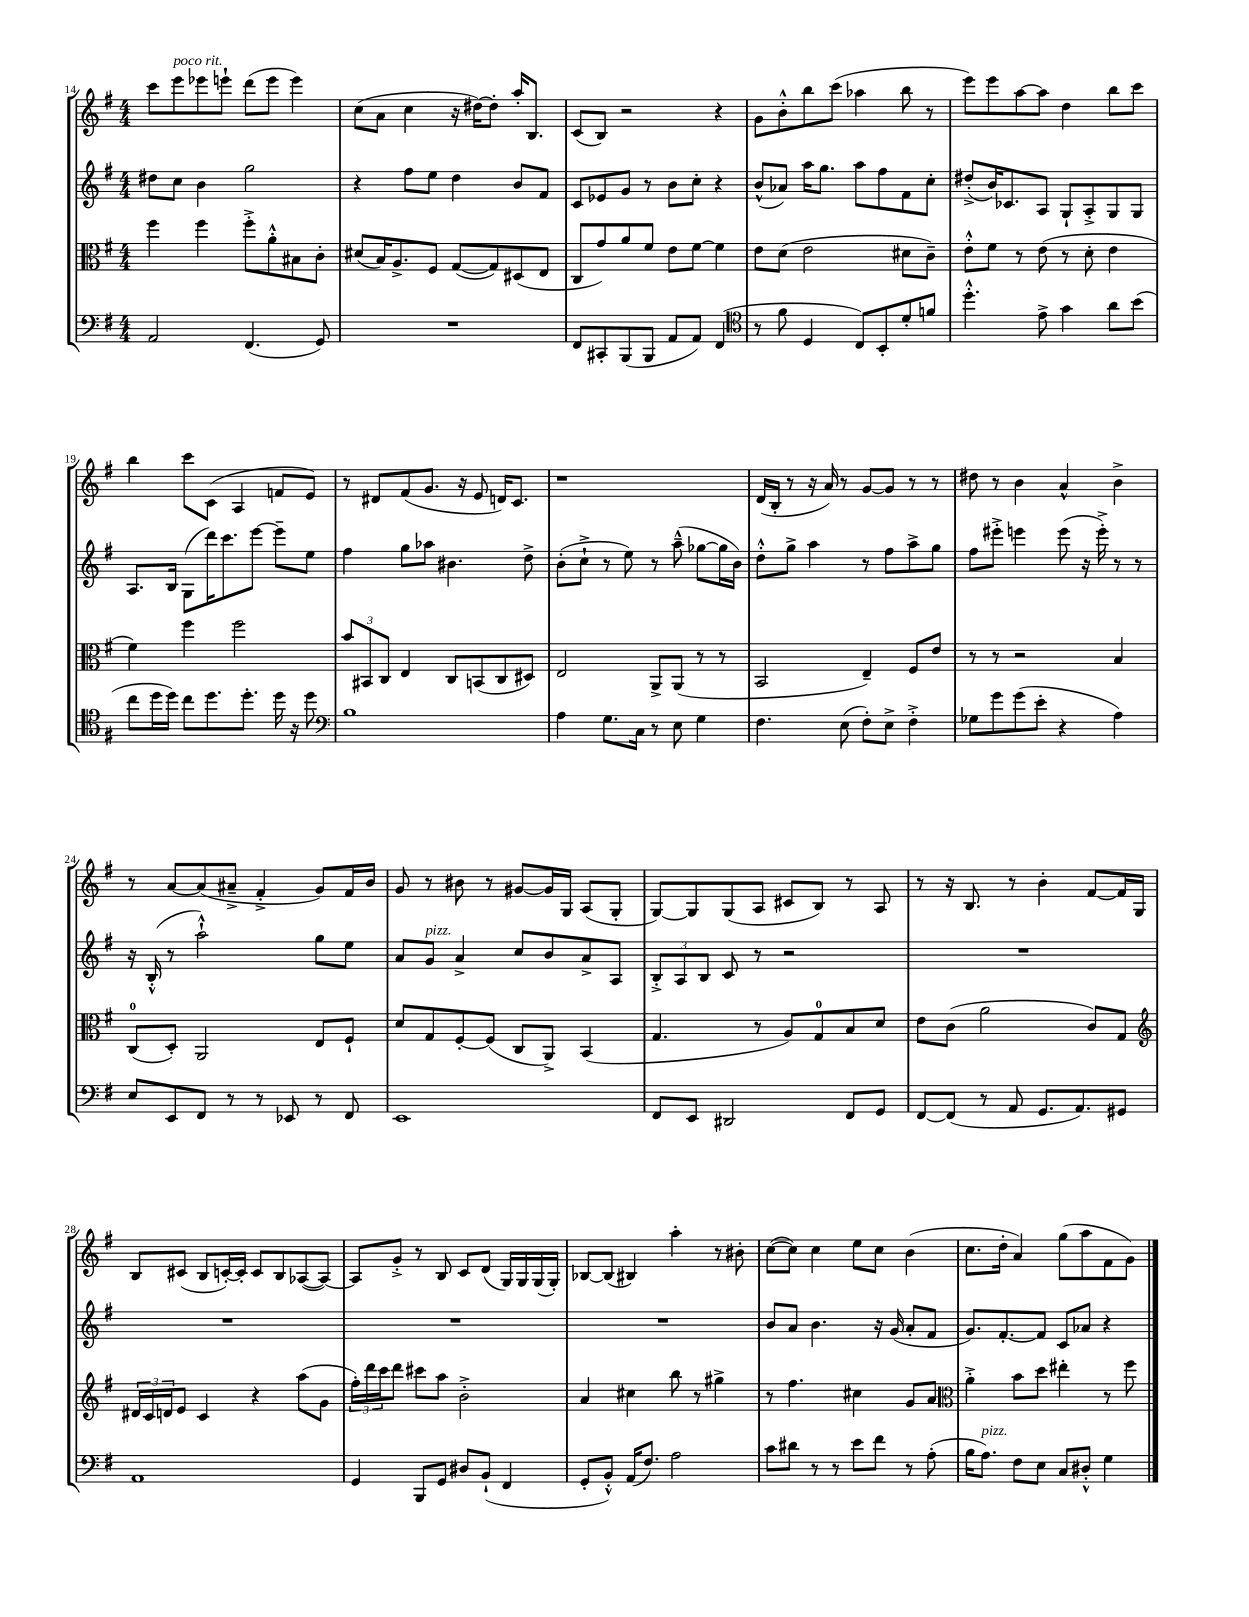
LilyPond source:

<<
\new StaffGroup <<
\new Staff = "s0" {
    \clef treble \key g \major \numericTimeSignature \time 4/4
    c'''8 e'''8^\markup { \italic "poco rit." } ees'''8 e'''8-! d'''8( e'''8 e'''4) |
    c''8( a'8 c''4 r16 dis''16~) dis''8-. a''16-. b8. |
    c'8( b8) r2 r4 |
    g'8 b'8-.-^ b''8 c'''8( aes''4 b''8 r8 |
    e'''8) e'''8 a''8~ a''8 d''4 b''8 c'''8 |
    b''4 c'''8 c'8( a4 f'8 e'8) |
    r8 dis'8 fis'8( g'8. r16 e'8 d'16) c'8. |
    r1 |
    d'16( b16-. r8 r16 a'16) r8 g'8~ g'8 r8 r8 |
    dis''8 r8 b'4 a'4-^ b'4-> |
    r8 a'8~ a'8( ais'8---> fis'4-.-> g'8) fis'16 b'16 |
    g'8 r8 bis'8 r8 gis'8~ gis'16 g16 a8( g8-. |
    g8~) g8 g8( a8 cis'8 b8) r8 a8 |
    r8 r16 b8. r8 b'4-. fis'8~ fis'16 g16 |
    b8 cis'8( b8 c'16~-.) c'16-. c'8 b8 aes8~( aes8~) |
    aes8 g'8-.-> r8 b8 c'8 d'8( g16) g16 g16( g16-.) |
    bes8~ bes8( bis4) a''4-. r8 bis'8-. |
    c''8~( c''8) c''4 e''8 c''8 b'4( |
    c''8. d''16-. a'4) g''8( a''8 fis'8 g'8) \bar "|." |
}
\new Staff = "s1" {
    \clef treble \key g \major \numericTimeSignature \time 4/4
    dis''8 c''8 b'4 g''2 |
    r4 fis''8 e''8 d''4 b'8 fis'8 |
    c'8 ees'8 g'8 r8 b'8 c''8-. r4 |
    b'8-^( aes'8) a''16 g''8. a''8 fis''8 fis'8 c''8-. |
    dis''8-.->( b'16) ces'8. a8 g8-! a8-.-> g8 g8 |
    a8. b16 g8( d'''16) c'''8. e'''8~ e'''8-- e''8 |
    fis''4 g''8 aes''8 bis'4. d''8-> |
    b'8-.( c''8-!-> r8 e''8) r8 a''8---^( ges''8~ ges''16 b'16) |
    d''8-.-^ g''8-> a''4 r8 fis''8 a''8-> g''8 |
    fis''8 eis'''8-.-> e'''4 e'''8( r16 e'''16-.->) r8 r8 |
    r16 b16-.-^( r8 a''2-!-^) g''8 e''8 |
    a'8 g'8^\markup { \italic "pizz." } a'4-> c''8 b'8 a'8-> a8 |
    \tuplet 3/2 { b8-.-> a8 b8 } c'8 r8 r2 |
    R1 |
    R1 |
    R1 |
    R1 |
    b'8 a'8 b'4. r16 g'16( a'8-. fis'8 |
    g'8.) fis'8.~-. fis'8 c'8 aes'8 r4 \bar "|." |
}
\new Staff = "s2" {
    \clef alto \key g \major \numericTimeSignature \time 4/4
    fis''4 fis''4 fis''8-.-> a'8-.-^ bis8 c'8-. |
    dis'8( b16) a8.-> fis8 g8~( g8) dis8( e8 |
    c8 g'8) a'8 fis'8 e'8 fis'8~ fis'4 |
    e'8 d'8( e'2 dis'8 c'8--) |
    e'8-.-^ fis'8 r8 e'8( r8 d'8-. e'4 |
    fis'4) fis''4 fis''2 |
    \tuplet 3/2 { b'8 bis,8 c8 } e4 c8 b,8( c8 dis8) |
    e2 a,8-> a,8( r8 r8 |
    b,2 e4--) fis8 e'8 |
    r8 r8 r2 b4 |
    c8-0( d8-.) a,2 e8 fis8-! |
    d'8 g8 fis8~-. fis8( c8 a,8->) b,4( |
    g4. r8 a8) g8-0 b8 d'8 |
    e'8 c'8( a'2 c'8) g8 |
    \clef treble \tuplet 3/2 { dis'16 c'16 d'16 } e'8 c'4 r4 a''8( g'8 |
    \tuplet 3/2 { fis''16-.) d'''16 c'''16 } d'''8 cis'''8 a''8 b'2-.-> |
    a'4 cis''4 b''8 r8 gis''4-> |
    r8 fis''4. cis''4 g'8 a'8 |
    \clef alto a'4-.-> b'8 d''8 eis''4-. r8 fis''8 \bar "|." |
}
\new Staff = "s3" {
    \clef bass \key g \major \numericTimeSignature \time 4/4
    a,2 fis,4.( g,8) |
    R1 |
    fis,8 cis,8-. b,,8( b,,8 a,8 a,8) fis,4( |
    \clef tenor r8 fis'8 d4 c8) b,8-. d'8-. f'8 |
    d''4.-.-^ e'8-> g'4 a'8 b'8( |
    c''8 d''16 d''16) c''8 d''8. d''8.-. d''16 r16 d''8 |
    \clef bass b1 |
    a4 g8. c16 r8 e8 g4 |
    fis4. e8( fis8-.) e8-> fis4-.-> |
    ges8 g'8 g'8( e'8-. r4 a4) |
    e8 e,8 fis,8 r8 r8 ees,8 r8 fis,8 |
    e,1 |
    fis,8 e,8 dis,2 fis,8 g,8 |
    fis,8~ fis,8( r8 a,8 g,8. a,8.) gis,8 |
    a,1 |
    g,4 b,,8 g,8 dis8 b,8-!( fis,4 |
    g,8-. b,8-.-^) a,16( fis8.) a2 |
    c'8 dis'8 r8 r8 e'8 fis'8 r8 a8-.( |
    b16 a8.^\markup { \italic "pizz." }) fis8 e8 c8 dis8-.-^ g4 \bar "|." |
}
>>
>>
\layout { \context { \Score currentBarNumber = #14 } }
